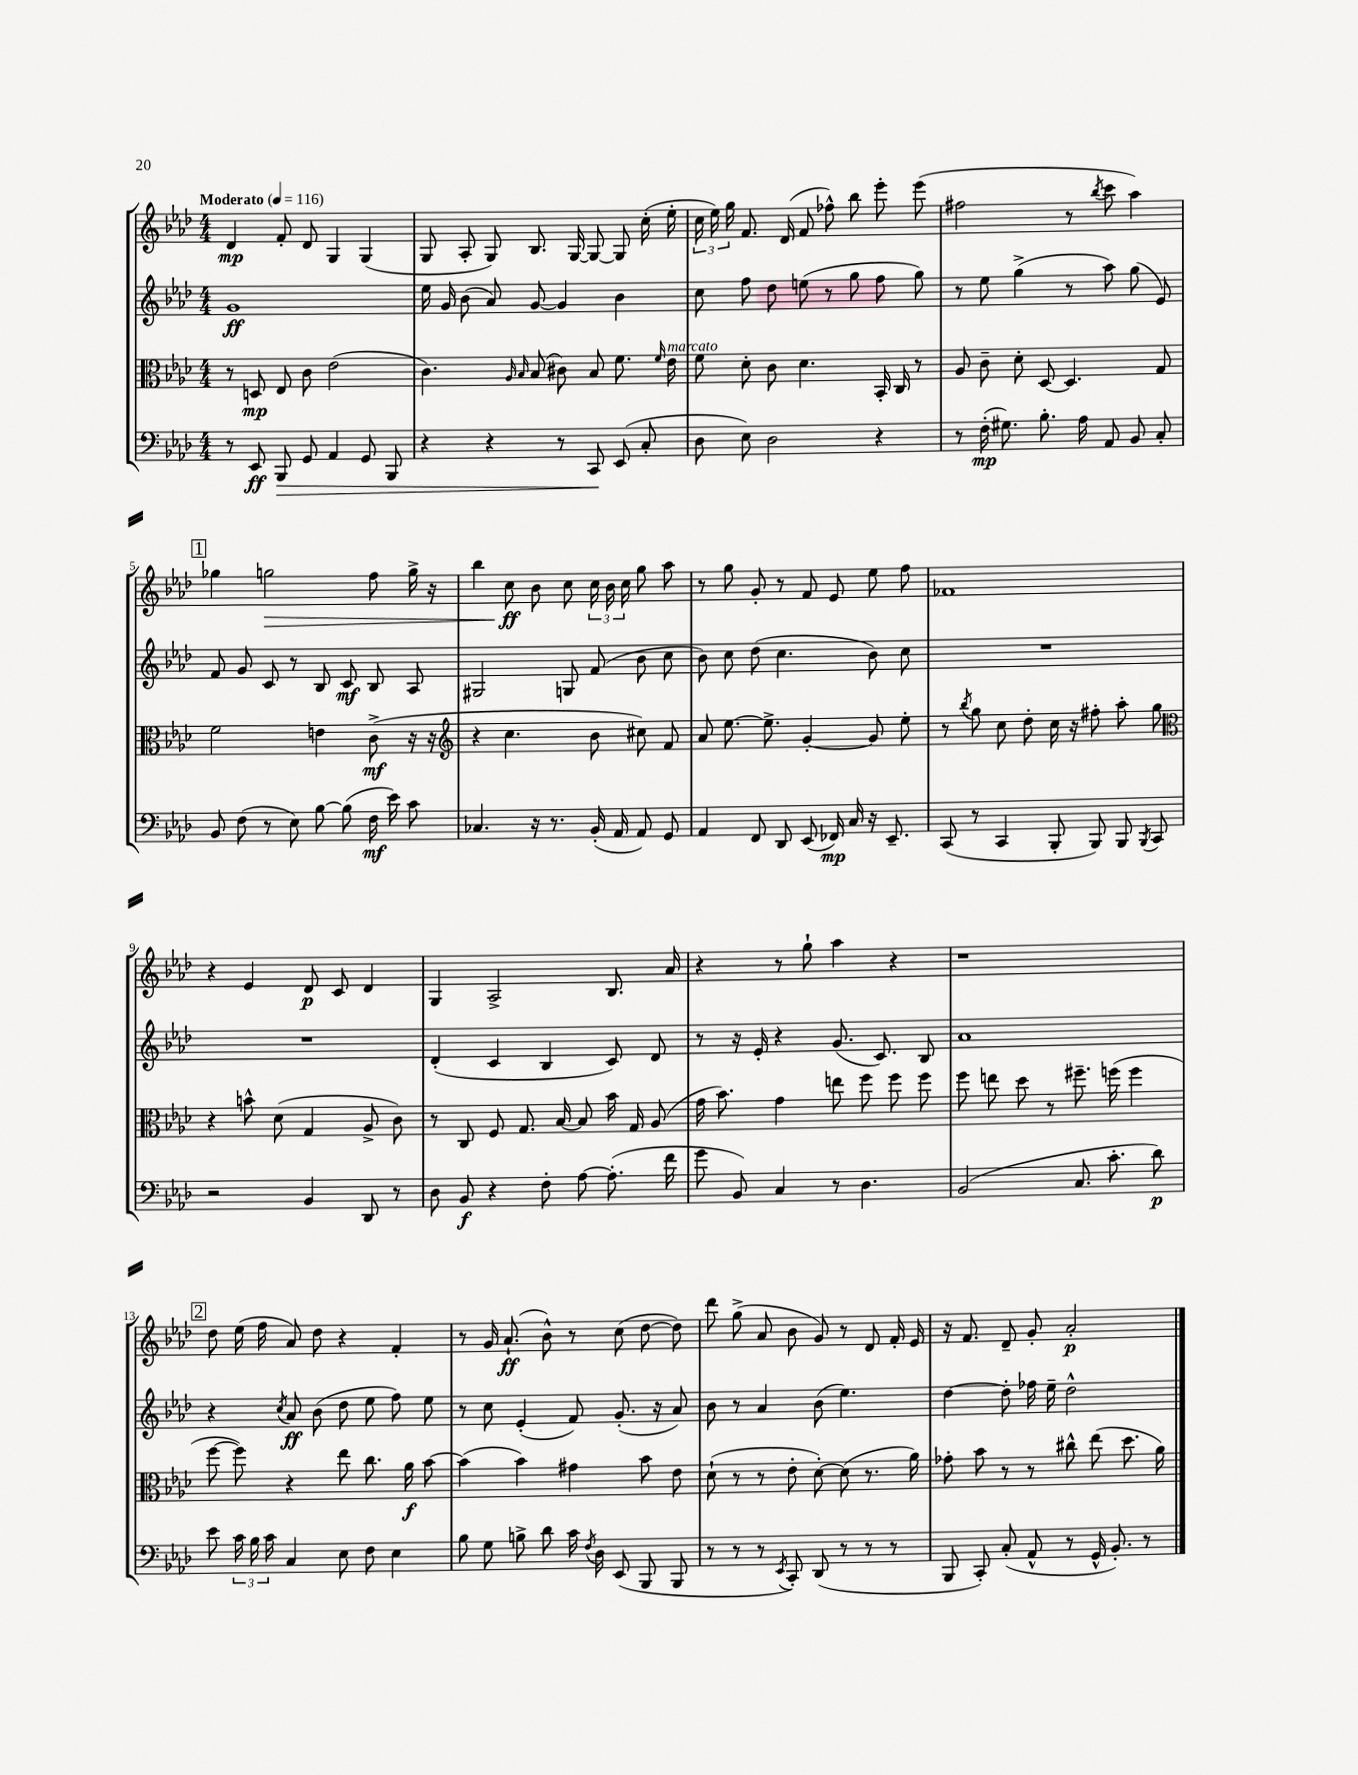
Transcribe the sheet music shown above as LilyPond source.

<<
\new StaffGroup <<
\new Staff = "s0" {
    \clef treble \key aes \major \numericTimeSignature \time 4/4 \tempo "Moderato" 4 = 116
    \autoBeamOff des'4\mp f'8-. des'8 g4 g4( |
    g8 aes8-. g8) bes8. g16~ g8~ g8 c''16-.( ees''16-. |
    \tuplet 3/2 { c''16 ees''16) g''16 } f'8. des'16( f'8 fes''8-^) bes''8 ees'''8-. ees'''8( |
    fis''2 r8 \acciaccatura { bes''8 } c'''8 aes''4) |
    \mark \markup { \box "1" } ges''4 g''2\> f''8 g''16-> r16 |
    bes''4 c''8\ff\! bes'8 c''8 \tuplet 3/2 { c''16 bes'16 c''16 } g''8 aes''8 |
    r8 g''8 g'8-. r8 f'8 ees'8 ees''8 f''8 |
    fes'1 |
    r4 ees'4 des'8\p c'8 des'4 |
    g4 aes2-> bes8. aes'16 |
    r4 r8 g''8-! aes''4 r4 |
    r1 |
    \mark \markup { \box "2" } des''8 ees''16( f''16 aes'8) des''8 r4 f'4-. |
    r8 g'16 aes'8.-!\ff( bes'8-^) r8 c''8( des''8~ des''8) |
    des'''8 g''8->( aes'8 bes'8 g'8) r8 des'8 f'16-. ees'16 |
    r16 f'8. des'8-- g'8-. aes'2-.\p \bar "|." |
}
\new Staff = "s1" {
    \clef treble \key aes \major \numericTimeSignature \time 4/4
    \autoBeamOff g'1\ff |
    ees''16 g'16 bes'8( aes'8) g'8~ g'4 bes'4 |
    c''8 f''8 des''8 e''8( r8 g''8 f''8 g''8) |
    r8 ees''8 g''4->( r8 aes''8) g''8( ees'8) |
    \mark \markup { \box "1" } f'8 g'8 c'8 r8 bes8 c'8\mf bes8 aes8 |
    gis2 g8 f'8( bes'8 c''8 |
    bes'8) c''8 des''8( c''4. bes'8) c''8 |
    R1 |
    R1 |
    des'4-.( c'4 bes4 c'8) des'8 |
    r8 r16 ees'16-. r4 g'8.( c'8.) bes8 |
    aes'1 |
    \mark \markup { \box "2" } r4 \acciaccatura { c''8 } aes'8\ff bes'8( des''8 ees''8 f''8) ees''8 |
    r8 c''8 ees'4-.( f'8) g'8.-.( r16 aes'8) |
    bes'8 r8 aes'4 bes'8( ees''4.) |
    des''4~ des''8-. fes''16 ees''16-- des''2-^ \bar "|." |
}
\new Staff = "s2" {
    \clef alto \key aes \major \numericTimeSignature \time 4/4
    \autoBeamOff r8 d8\mp ees8 c'8 ees'2( |
    c'4.) \grace { aes16 bes16 } bes8( cis'8) bes8 f'8. \grace { f'16 } ees'16^\markup { \italic "marcato" } |
    f'8 des'8-. c'8 des'4. bes,16-. c16 r8 |
    aes8 c'8-- des'8-. des8~ des4. g8 |
    \mark \markup { \box "1" } f'2 e'4 c'8->\mf( r16 r16 |
    \clef treble r4 c''4. bes'8 cis''8) f'8 |
    aes'8 ees''8.~ ees''8.-> g'4~-. g'8 ees''8-. |
    r8 \acciaccatura { bes''8 } g''8 c''8 des''8-. c''16 r16 fis''8-. aes''8-. g''8 |
    \clef alto r4 b'8-^ des'8( g4 aes8-> c'8) |
    r8 c8 f8 g8. bes16~ bes8 bes'16 g16 aes8( |
    g'16 bes'8.) g'4 e''8 f''8 f''8 f''8 |
    f''8 e''8 des''8 r8 fis''8.-- f''16( f''4 |
    \mark \markup { \box "2" } f''8~ f''8) r4 ees''8 c''8. aes'16\f bes'8~ |
    bes'4( bes'4) gis'4 bes'8 ees'8 |
    des'8-!( r8 r8 ees'8-. des'8~-.) des'8( r8. aes'16) |
    ges'8-. bes'8 r8 r8 cis''8-^ ees''8( des''8. aes'16) \bar "|." |
}
\new Staff = "s3" {
    \clef bass \key aes \major \numericTimeSignature \time 4/4
    \autoBeamOff r8 ees,8\ff bes,,8\> g,8 aes,4 g,8 bes,,8 |
    r4 r4 r8 c,8\! ees,8( c8-. |
    des8 ees8) des2 r4 |
    r8 f16-.\mp( gis8.) bes8.-. aes16 aes,8 bes,8 c8-. |
    \mark \markup { \box "1" } bes,8 f8( r8 ees8) bes8~ bes8( f16\mf ees'16) c'8 |
    ces4. r16 r8. bes,16-.( aes,16 aes,8) g,8 |
    aes,4 f,8 des,8 ees,8( fes,16\mp) c16 r16 ees,8.-- |
    c,8( r8 c,4 bes,,8-. bes,,8) bes,,8 \acciaccatura { bes,,8 } c,8 |
    r2 bes,4 des,8 r8 |
    des8 bes,8\f r4 f8-. aes8~ aes8.-.( f'16 |
    g'8 bes,8) c4 r8 des4. |
    bes,2( c8. c'8.-. des'8\p) |
    \mark \markup { \box "2" } ees'8 \tuplet 3/2 { c'16 bes16 c'16 } c4 ees8 f8 ees4 |
    bes8 g8 b8-> des'8 c'16 \acciaccatura { f8 } des16 ees,8( bes,,8 bes,,8 |
    r8 r8 r8 \acciaccatura { ees,8 } c,8-.) des,8( r8 r8 r8 |
    bes,,8 c,8-.) c8-.( aes,8-^ r8 g,16-^ bes,8.-.) r8 \bar "|." |
}
>>
>>
